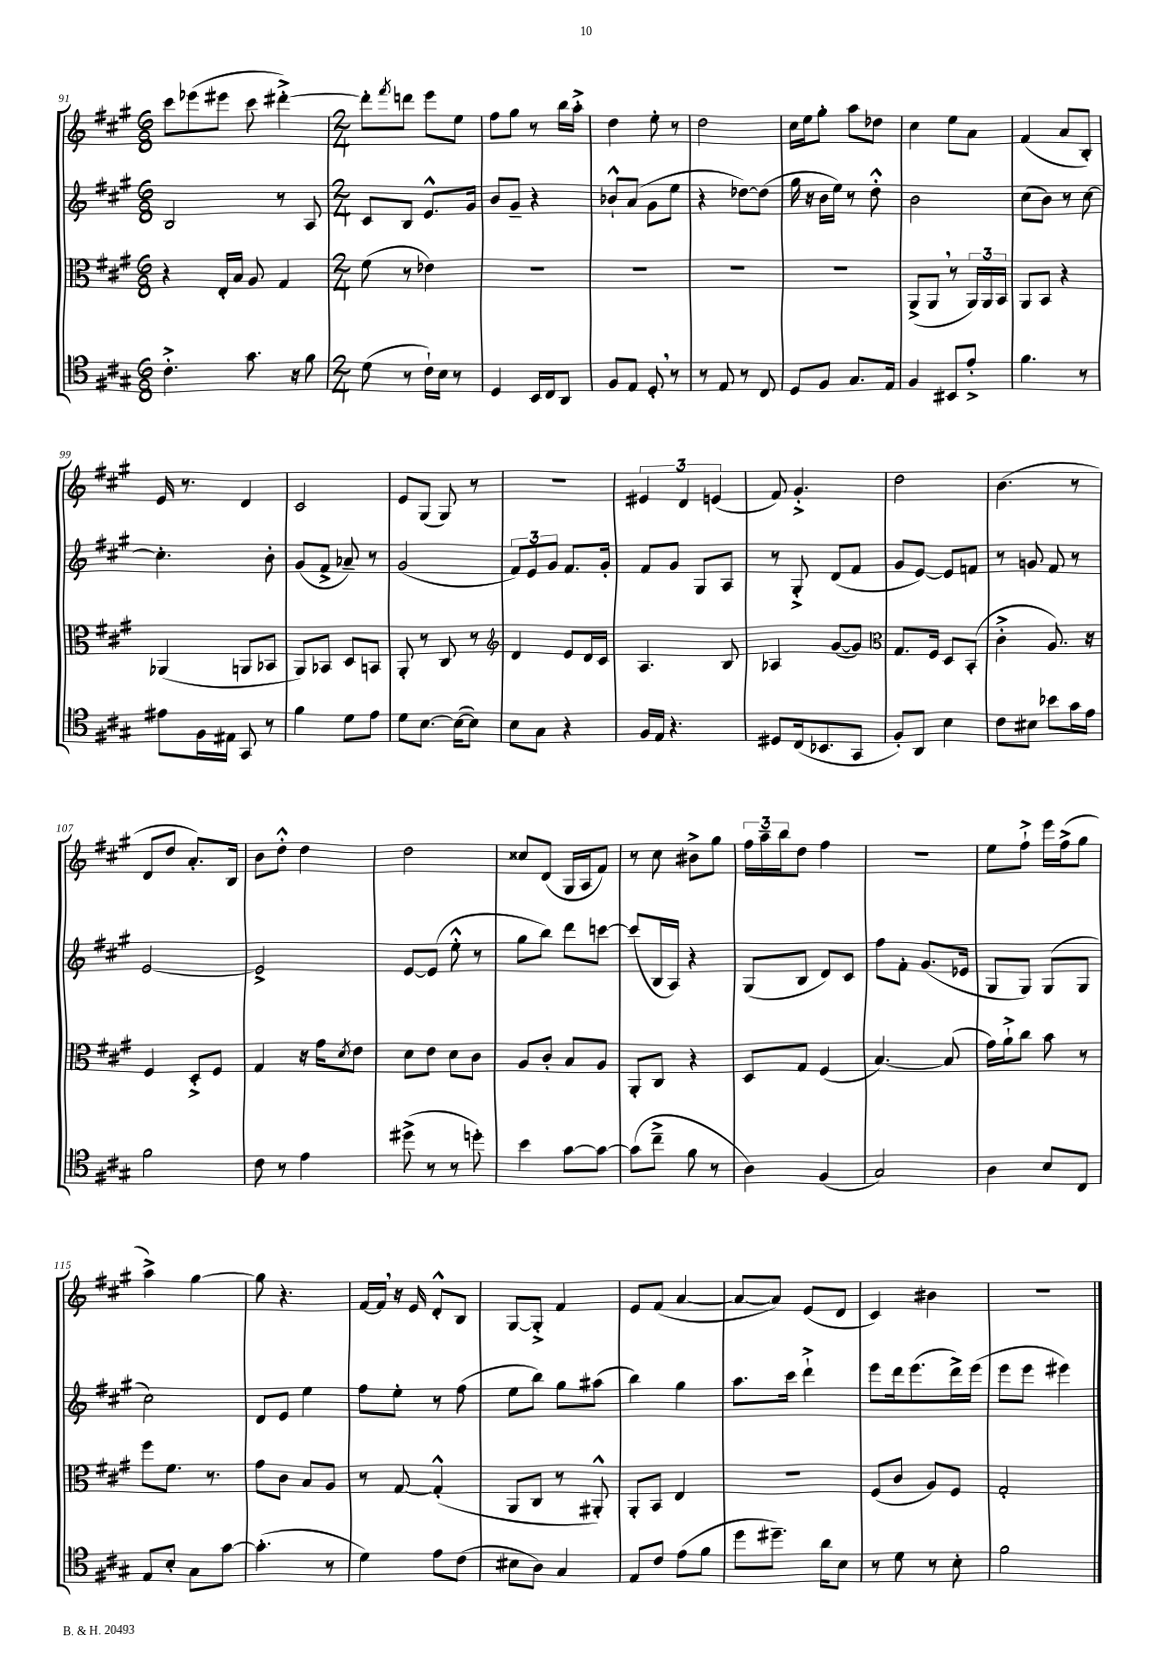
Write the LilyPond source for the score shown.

<<
\new StaffGroup <<
\new Staff = "s0" {
    \clef treble \key a \major \numericTimeSignature \time 6/8
    cis'''8 ees'''8( eis'''8 cis'''8 dis'''4~-.->) |
    \numericTimeSignature \time 2/4 dis'''8-. \acciaccatura { fis'''8 } d'''8 e'''8 e''8 |
    fis''8 gis''8 r8 b''16 a''16-.-> |
    d''4 e''8-. r8 |
    d''2 |
    cis''16 e''16 gis''8-. a''8 des''8 |
    cis''4 e''8 a'8 |
    fis'4( a'8 b8-.) |
    e'16 r8. d'4 |
    cis'2 |
    e'8 gis8( gis8) r8 |
    R2 |
    \tuplet 3/2 { eis'4 d'4 e'4( } |
    fis'8) gis'4.-.-> |
    d''2 |
    b'4.( r8 |
    d'8 d''8 a'8.-.) b16 |
    b'8 d''8-.-^ d''4 |
    d''2 |
    cisis''8 d'8( gis16 a16 fis'8) |
    r8 cis''8 bis'8-> gis''8 |
    \tuplet 3/2 { fis''16 a''16-- b''16 } d''8 fis''4 |
    R2 |
    e''8 fis''8-!-> e'''16 fis''16->( gis''8 |
    a''4->) gis''4~ |
    gis''8 r4. |
    fis'16~ fis'16 \breathe r16 e'16 d'8-.-^ b8 |
    gis8~ gis8-.-> fis'4 |
    e'8 fis'8( a'4~ |
    a'8~ a'8) e'8( d'8 |
    cis'4) bis'4 |
    r2 \bar "|." |
}
\new Staff = "s1" {
    \clef treble \key a \major \numericTimeSignature \time 6/8
    b2 r8 a8 |
    \numericTimeSignature \time 2/4 cis'8 b8 e'8.-^ gis'16 |
    b'8 gis'8-- r4 |
    bes'8-!-^ a'8( gis'8 e''8 |
    r4 des''8~) des''8( |
    gis''16 r16 b'16 e''16) r8 d''8-.-^ |
    b'2 |
    cis''8( b'8) r8 cis''8~ |
    cis''4.-. b'8-. |
    gis'8( fis'8-> aes'8--) r8 |
    gis'2( |
    \tuplet 3/2 { fis'8) e'8 gis'8 } fis'8. gis'16-. |
    fis'8 gis'8 gis8 a8 |
    r8 gis8-.-> d'8( fis'8 |
    gis'8 e'8~) e'8 f'8 |
    r8 g'8 fis'8 r8 |
    e'2~ |
    e'2-> |
    e'8~ e'8( e''8-.-^ r8 |
    gis''8 b''8) d'''8 c'''8~ |
    c'''8( b16 a16) r4 |
    gis8( b8 d'8) cis'8 |
    fis''8 fis'8-. gis'8.( ees'16 |
    gis8 gis8) gis8( gis8 |
    cis''2) |
    d'8 e'8 e''4 |
    fis''8 e''8-. r8 fis''8( |
    e''8 b''8) gis''8 ais''8( |
    b''4) gis''4 |
    a''8. cis'''16 d'''4-!-> |
    e'''8 d'''16 e'''8.( d'''16->) e'''16( |
    e'''8 e'''8 eis'''4) \bar "|." |
}
\new Staff = "s2" {
    \clef alto \key a \major \numericTimeSignature \time 6/8
    r4 e16-. b16 a8 gis4 |
    \numericTimeSignature \time 2/4 fis'8( r8 ees'4) |
    R2 |
    R2 |
    R2 |
    R2 |
    a,8->( a,8 \breathe r8 \tuplet 3/2 { a,16) a,16 b,16 } |
    a,8 b,8 r4 |
    aes,4( a,8 bes,8 |
    a,8) bes,8 d8 b,8 |
    a,8-. r8 cis8 r8 |
    \clef treble d'4 e'8 d'16 cis'16 |
    a4. b8 |
    aes4 gis'8~( gis'8) |
    \clef alto gis8. fis16 d8 b,8-.( |
    cis'4-.-> a8.) r16 |
    fis4 d8-.-> fis8 |
    gis4 r16 gis'16 \acciaccatura { d'8 } e'8 |
    d'8 e'8 d'8 cis'8 |
    a8 cis'8-. b8 a8 |
    a,8-. cis8 r4 |
    d8 gis8 fis4( |
    b4.~) b8( |
    gis'16) a'16-!-> cis''8 b'8 r8 |
    fis''8 fis'8. r8. |
    gis'8 cis'8 b8 a8 |
    r8 gis8~ gis4-.-^( |
    a,8 cis8 r8 ais,8-.-^) |
    a,8-. b,8 e4 |
    r2 |
    fis8( cis'8 a8) fis8 |
    gis2-. \bar "|." |
}
\new Staff = "s3" {
    \clef tenor \key a \major \numericTimeSignature \time 6/8
    cis'4.-.-> gis'8. r16 fis'8 |
    \numericTimeSignature \time 2/4 d'8( r8 cis'16-!) b16 r8 |
    d4 b,16 cis16 a,8 |
    fis8 e8 d8-. \breathe r8 |
    r8 e8 r8 cis8 |
    d8 fis8 gis8. e16 |
    fis4 bis,8 e'8-.-> |
    fis'4. r8 |
    eis'8 fis16 eis16 gis,8 r8 |
    fis'4 d'8 e'8 |
    d'8 b8.~ b16~( b8) |
    b8 gis8 r4 |
    fis16 e16 r4. |
    dis8 cis16( bes,8. gis,8 |
    fis8-.) a,8 b4 |
    cis'8 bis8 bes'8 gis'16 e'16 |
    fis'2 |
    cis'8 r8 e'4 |
    dis''8->( r8 r8 d''8-.) |
    b'4 gis'8~ gis'8~ |
    gis'8( cis''8---> fis'8 r8 |
    a4) fis4( |
    gis2) |
    a4 b8 cis8 |
    e8 b8-. gis8 gis'8~ |
    gis'4.-.( r8 |
    d'4) e'8 cis'8( |
    bis8 a8) gis4 |
    e8 cis'8 e'8( fis'8 |
    d''8 dis''8.--) a'16 b8 |
    r8 d'8 r8 b8-. |
    fis'2 \bar "|." |
}
>>
>>
\layout { \context { \Score currentBarNumber = #91 } }
